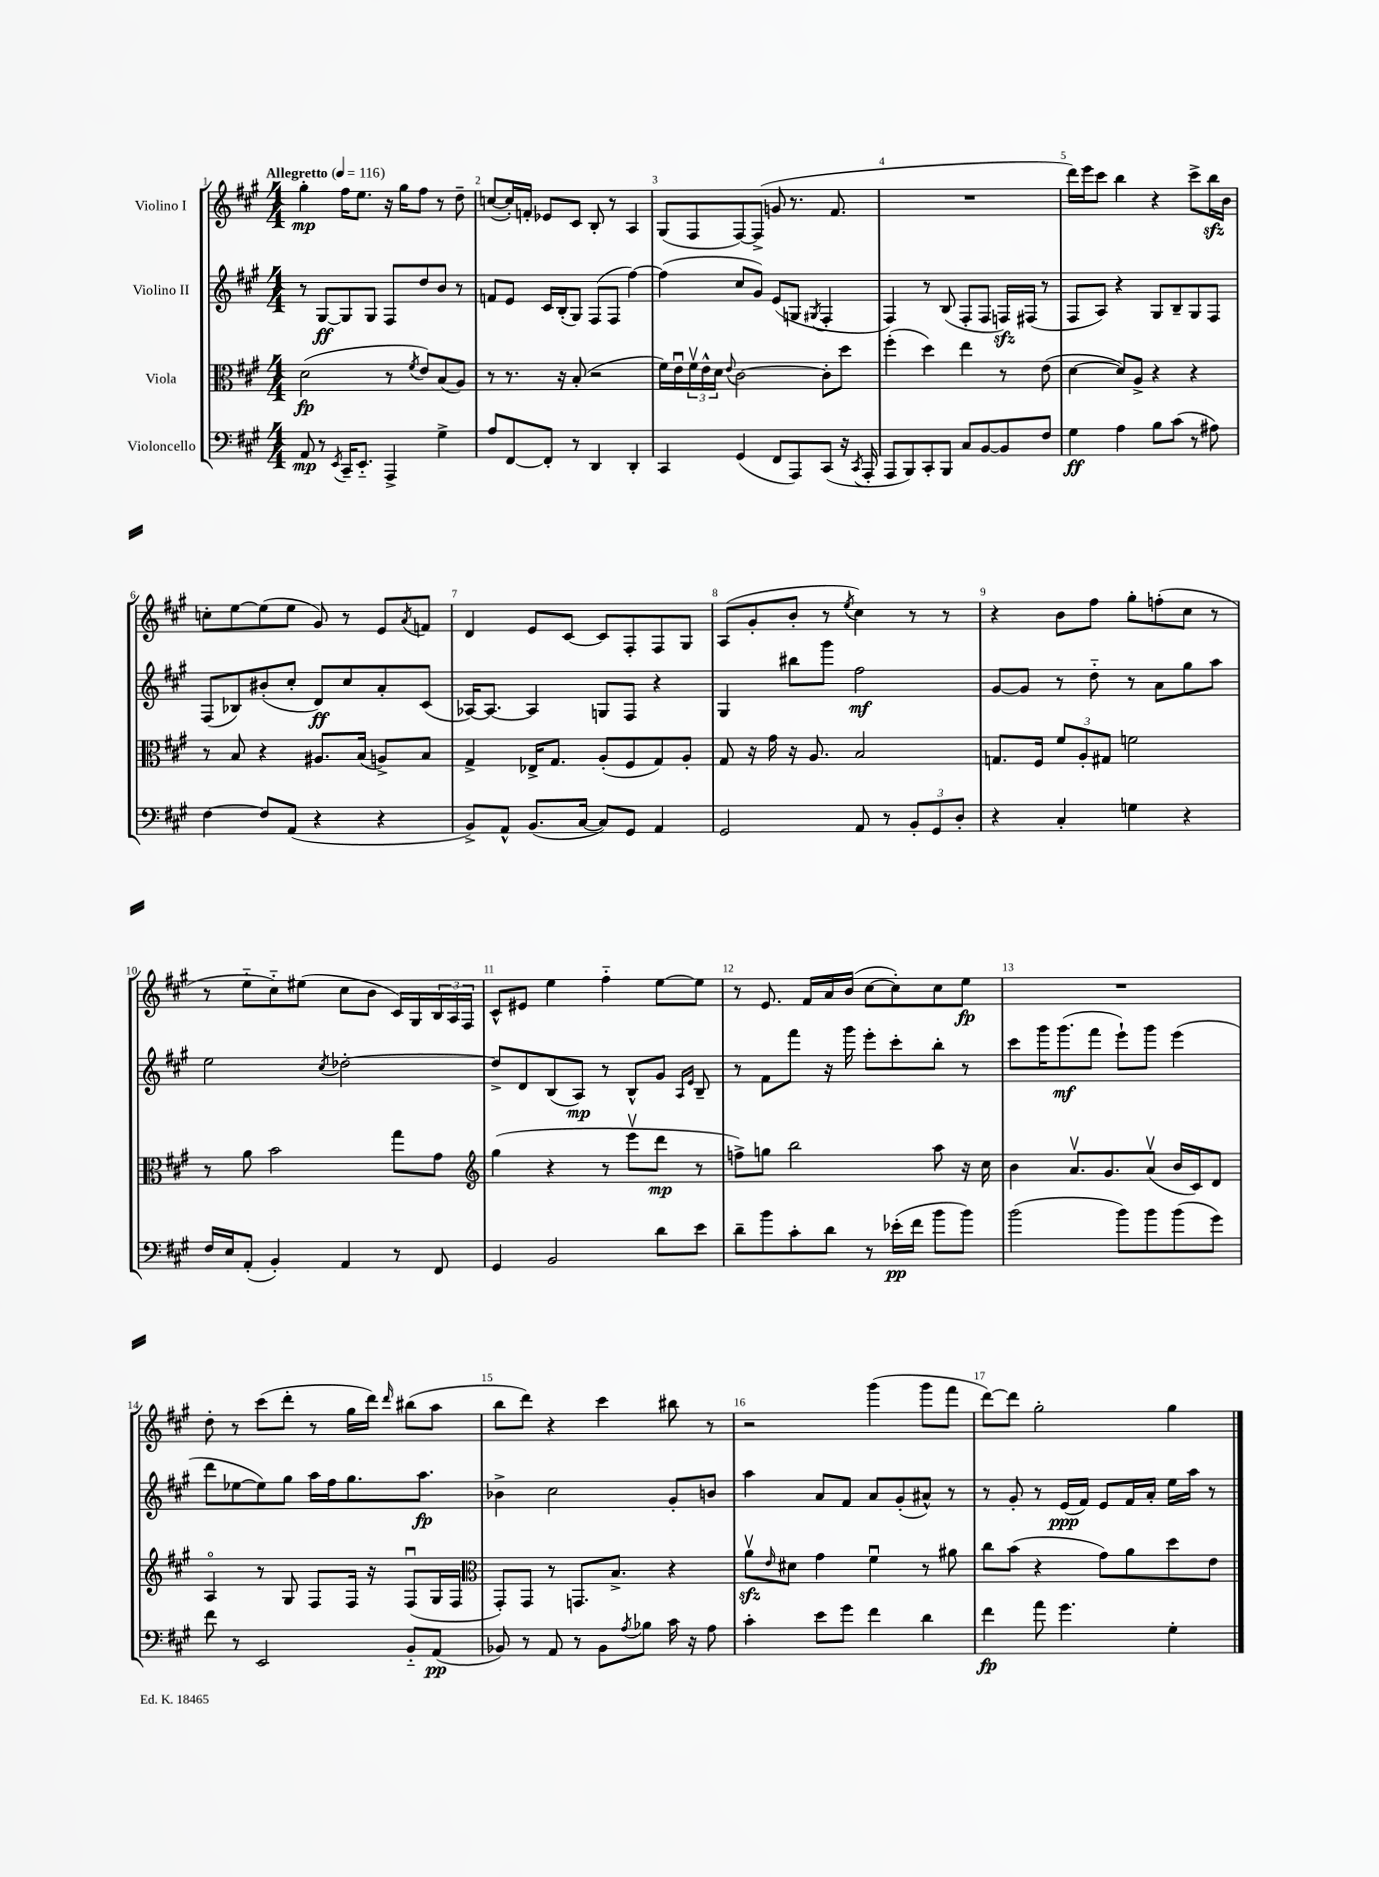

**kern	**kern	**kern	**kern
*staff4	*staff3	*staff2	*staff1
*clefF4	*clefC3	*clefG2	*clefG2
*k[f#c#g#]	*k[f#c#g#]	*k[f#c#g#]	*k[f#c#g#]
*M4/4	*M4/4	*M4/4	*M4/4
*MM116	*MM116	*MM116	*MM116
8AA	(2d	8r	4gg#'
8r	.	[8G#	.
8qEE	.	.	.
16CC#~	.	8G#]	16ff#
8.EE'~	.	.	8.ee
.	.	8G#	.
4AAA^	8r	8F#	16r
.	.	.	16gg#
.	8qf#	.	.
.	8e)	8dd	8ff#
4G#^	(8B	8b	8r
.	8A)	8r	8dd~
=	=	=	=
8A	8r	8f	([8cc
[8FF#	8.r	8e	16cc'])
.	.	.	16f'
8FF#']	.	16c#	8e-
.	16r	(16B'	.
8r	(8B'	8G#)	8c#
4DD	2r	(8F#	8B'
.	.	8F#	8r
4DD'	.	[4ff#)	4A
=	=	=	=
4CC#	16f#)	(4ff#]	(8G#
.	16eu	.	.
.	24f#v	.	8F#
.	24e^^	.	.
.	24d	.	.
.	8qqe	.	.
(4GG#	[2c#	8cc#	[8F#)
.	.	8g#)	(8F#^]
8FF#	.	(8e	8g
8AAA)	.	8G	8.r
.	.	8qG#	.
(8CC#	8c#']	4F#'	.
.	.	.	8.f#
16r	8dd	.	.
8qCC#	.	.	.
16AAA'	.	.	.
=	=	=	=
8AAA	(4ff#'	4F#)	1r
8BBB)	.	.	.
8CC#'	4dd)	8r	.
8BBB	.	(8B	.
8C#	4ee	8F#'	.
[8BB	.	8F#	.
8BB]	8r	16F)	.
.	.	(16F#	.
8F#	(8e	8r	.
=	=	=	=
4G#	[4d	8F#	16ddd)
.	.	.	16eee
.	.	8A)	8ccc#
4A	8d])	4r	4bb
.	8A^	.	.
8B	4r	8G#	4r
(8c#	.	8B~	.
8r	4r	8G#	8ccc#^
8A#)	.	8F#	16bb
.	.	.	16b
=	=	=	=
[4F#	8r	(8F#	8cc'
.	8B	8B-)	[8ee
8F#]	4r	(8b#'	(8ee]
(8AA	.	8cc#'	8ee
4r	8.A#	8d)	8g#)
.	.	8cc#	8r
.	(16B	.	.
4r	8A^)	8a'	8e
.	.	.	8qa
.	8B	(8c#	8f
=	=	=	=
8BB^)	4G#^	[16A-)	4d
.	.	8.A-_	.
8AA^^	.	.	.
(8.BB	16E-^	4A-]	8e
.	8.G#	.	.
.	.	.	[8c#
[16C#	.	.	.
8C#])	(8A'	8G	8c#]
8GG#	8F#	8F#	8F#'
4AA	8G#)	4r	8F#
.	8A'	.	8G#
=	=	=	=
2GG#	8G#	4G#	(8A
.	16r	.	8g#'
.	16g#	.	.
.	16r	8bb#	8b'
.	8.A	.	.
.	.	8ggg#	8r
.	.	.	8qee
8AA	2B	2ff#	4cc#)
8r	.	.	.
12BB'	.	.	8r
12GG#	.	.	.
.	.	.	8r
12D'	.	.	.
=	=	=	=
4r	8.G	[8g#	4r
.	.	8g#]	.
.	16F#	.	.
4C#'	12f#	8r	8b
.	12A'	.	.
.	.	8dd'~	8ff#
.	12G#	.	.
4G	2f	8r	8gg#'
.	.	8a	(8ff'
4r	.	8gg#	8cc#
.	.	8aa	8r
=	=	=	=
16F#	8r	2ee	8r
16E	.	.	.
(8AA'	8a	.	8ee'~
4BB')	2b	.	8cc#'~)
.	.	.	(8ee#
.	.	8qcc#	.
4AA	.	[2dd-'	8cc#
.	.	.	8b
8r	8gg#	.	16c#)
.	.	.	16G#
8FF#	8g#	.	24B
.	.	.	24A
.	.	.	24F#
=	=	=	=
*	*clefG2	*	*
4GG#	(4gg#	8dd-^]	8c#^^
.	.	8d	8e#
2BB	4r	(8B	4ee
.	.	8A)	.
.	8r	8r	4ff#'~
.	8eeev	8B^^	.
8d	8ddd	8g#	[8ee
.	.	16qqA	.
.	.	16qqe	.
8e	8r	8B~	8ee]
=	=	=	=
8d~	8ff^)	8r	8r
8b	8gg	8f#	8.e
8c#'	2bb	8fff#	.
.	.	.	16f#
8d	.	16r	16a
.	.	16ggg#	(16b
8r	.	8eee'	[8cc#
(16e-'	.	8ccc#'	8cc#'])
16f#	.	.	.
8b	8aa	8bb'	8cc#
8b)	16r	8r	8ee
.	16cc#	.	.
=	=	=	=
(2b	4b	8ccc#	1r
.	.	16ggg#	.
.	.	(8.ggg#	.
.	8.av	.	.
.	.	8fff#	.
.	8.g#	.	.
8b)	.	8eee`)	.
8b	(8av	8ggg#	.
(8b	16b	(4eee	.
.	16c#)	.	.
8g#)	8d	.	.
=	=	=	=
8f#	4Ao	8ddd	8dd'
8r	.	[8ee-	8r
2EE	8r	8ee-])	(8ccc#
.	8G#	8gg#	8ddd'
.	8F#	16aa	8r
.	.	16ff#	.
.	16F#	8.gg#	16gg#
.	16r	.	16ddd)
.	.	.	16qqddd
8BB'~	(8F#u	.	(8bb#
.	.	8.aa	.
(8AA	16G#	.	8aa
.	16F#	.	.
=	=	=	=
*	*clefC3	*	*
8BB-)	8GG#')	4b-^	8bb
8r	8GG#	.	8ddd)
8AA	8r	2cc#	4r
8r	8.GG	.	.
8BB-	.	.	4ccc#
.	8.B^	.	.
8qA	.	.	.
8B-	.	.	.
16c#	4r	8g#'	8bb#
16r	.	.	.
8A	.	8b	8r
=	=	=	=
4c#'	8av	4aa	2r
.	16qqe	.	.
.	8d#	.	.
8e	4g#	8a	.
8g#	.	8f#	.
4f#	4f#u	8a	(4ggg#
.	.	(8g#'	.
4d	8r	8a#^^)	8ggg#
.	8a#	8r	8fff#
=	=	=	=
4f#	8cc#	8r	[8ddd)
.	(8b	8g#'	8ddd]
8a	4r	8r	2gg#'
4.g#	.	(16e	.
.	.	16f#)	.
.	8g#)	8e	.
.	8a	16f#	.
.	.	16a'	.
4G#'	8dd	16ee	4gg#
.	.	16aa	.
.	8e	8r	.
==	==	==	==
*-	*-	*-	*-
